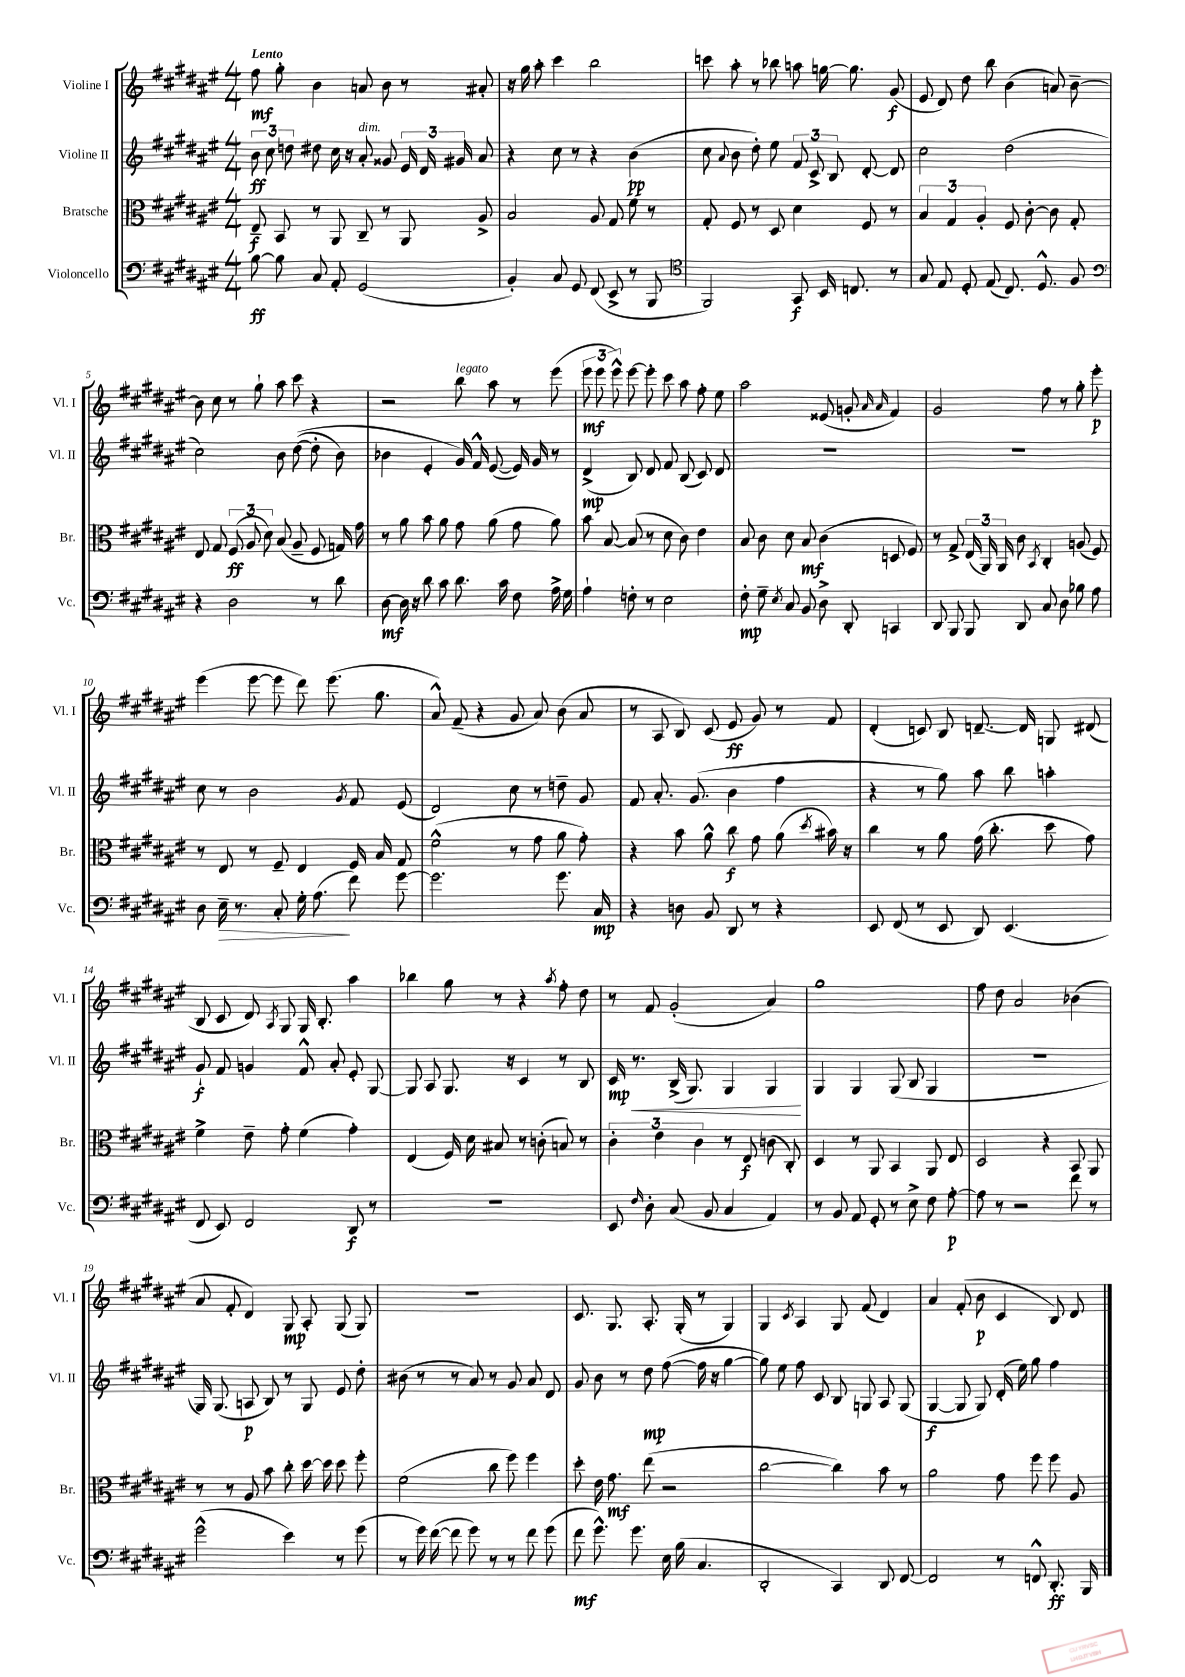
<<
\new StaffGroup <<
\new Staff = "s0" \with { instrumentName = "Violine I" shortInstrumentName = "Vl. I" } {
    \clef treble \key fis \major \numericTimeSignature \time 4/4 \tempo "Lento"
    \autoBeamOff fis''8\mf gis''8-. b'4 a'8 b'8 r8 ais'8-. |
    r16 gis''16 ais''8-. cis'''4 b''2 |
    c'''8 ais''8-. r8 bes''8 a''8 g''16~ g''8. gis'8\f( |
    eis'8 dis'8) dis''8 b''8 b'4( a'8) b'8~-- |
    b'8 cis''8 r8 gis''8-! ais''8 cis'''8 r4 |
    r2 b''8^\markup { \italic "legato" } ais''8 r8 eis'''8( |
    \tuplet 3/2 { eis'''8\mf eis'''8 eis'''8-^) } eis'''8~ eis'''8-. cis'''8 ais''8 fis''8-. eis''8 |
    ais''2 eisis'8( g'8-. \grace { ais'16 ais'16 } fis'4) |
    gis'2 fis''8 r8 gis''8-. eis'''8-.\p |
    eis'''4( eis'''8~ eis'''8 dis'''8) eis'''8.( gis''8. |
    ais'8-^) fis'8--( r4 gis'8 ais'8) b'8( ais'8 |
    r8 ais8 b8) cis'8( eis'8\ff gis'8) r8 fis'8 |
    dis'4-.( c'8) b8 d'8.~-- d'16 g8 dis'8( |
    b8 cis'8 dis'8) \acciaccatura { ais8 } gis8 gis16 b8.-. ais''4 |
    bes''4 gis''8 r8 r4 \acciaccatura { ais''8 } fis''8-. dis''8 |
    r8 fis'8 gis'2-.( ais'4) |
    gis''1 |
    fis''8 dis''8 ais'2 bes'4( |
    ais'8 fis'8-. dis'4) gis8\mp ais8-. gis8( gis8) |
    R1 |
    cis'8. gis8. ais8.-. gis16-.( r8 gis4) |
    gis4 \acciaccatura { cis'8 } ais4 gis8 fis'8( dis'4) |
    ais'4 fis'8-.( b'8\p cis'4 b8) dis'8 \bar "|." |
}
\new Staff = "s1" \with { instrumentName = "Violine II" shortInstrumentName = "Vl. II" } {
    \clef treble \key fis \major \numericTimeSignature \time 4/4
    \autoBeamOff \tuplet 3/2 { b'8\ff cis''8 d''8 } dis''8 cis''16 r16 ais'8-.^\markup { \italic "dim." } gisis'8 \tuplet 3/2 { eis'16 dis'16 gis'16 } ais'8 |
    r4 cis''8 r8 r4 b'4\pp( |
    cis''8 \appoggiatura { ais'8 } b'8 dis''8-.) eis''8 \tuplet 3/2 { fis'8 cis'8-> b8 } dis'8~-. dis'8 |
    cis''2 dis''2( |
    cis''2) b'8 dis''8~(\( dis''8-. b'8) |
    bes'4 eis'4-. gis'16\) fis'16-^ eis'8~( eis'16) gis'16 r8 |
    dis'4->\mp( b8) dis'8 fis'8 b8( cis'8) dis'8 |
    R1 |
    R1 |
    cis''8 r8 b'2 \acciaccatura { gis'8 } fis'8 eis'8( |
    dis'2) cis''8 r8 d''8-- gis'8 |
    fis'8 ais'8.-. gis'8.( b'4 fis''4 |
    r4 r8 gis''8) ais''8 b''8 a''4-. |
    gis'8-!\f fis'8 g'4 fis'8-^ ais'8-. eis'8-. gis8~ |
    gis8 ais8 gis8. r16 cis'4 r8 b8 |
    cis'16\mp\< r8. b16->( gis8.) gis4 gis4\! |
    gis4 gis4 gis8( b8 gis4 |
    R1 |
    gis16) gis8.( a8\p b8) r8 gis8 eis'8 dis''8-. |
    bis'8( r8 r8 ais'8) r8 gis'8 ais'8 dis'8 |
    gis'8 b'8 r8 dis''8\mp fis''8~( fis''16 r16 gis''4~ |
    gis''8) eis''8 fis''8 cis'8 b8 g8 ais8 g8( |
    gis4~\f gis8 gis8) dis'16-.( eis''16) gis''8 fis''4 \bar "|." |
}
\new Staff = "s2" \with { instrumentName = "Bratsche" shortInstrumentName = "Br." } {
    \clef alto \key fis \major \numericTimeSignature \time 4/4
    \autoBeamOff eis8--\f b,8 r8 ais,8 cis8-- r8 ais,8 ais8-> |
    b2 ais8 gis8 fis'8 r8 |
    gis8-. fis8 r8 dis8 dis'4 fis8 r8 |
    \tuplet 3/2 { b4 gis4 ais4-. } fis8 cis'8~-. cis'8 gis8-. |
    eis8 gis8 \tuplet 3/2 { fis8\ff( ais8 dis'8) } b8( ais8-- fis8 g16) gis'16 |
    r8 ais'8 b'8 ais'8 gis'8 ais'8( gis'8 ais'8) |
    b'8 b8~ b8( r8 dis'8 cis'8) eis'4 |
    b8 cis'8 dis'8 b8\mf cis'4( d8 fis8) |
    r8 gis8-> \tuplet 3/2 { eis16( ais,16) ais,16 } cis'8 \acciaccatura { b,8 } cis4-. a8( fis8) |
    r8 eis8 r8 fis8-- eis4 fis16 b16 gis8 |
    fis'2-^( r8 gis'8 ais'8 gis'8-.) |
    r4 b'8 ais'8-^ cis''8\f gis'8 ais'8( \acciaccatura { dis''8 } bis'16) r16 |
    cis''4 r8 ais'8 gis'16( cis''8.-. dis''8 gis'8) |
    fis'4-> eis'8-- gis'8-. fis'4( gis'4-.) |
    eis4( fis16) dis'16 bis8 r8 c'8-.( b8) r8 |
    \tuplet 3/2 { cis'4-. eis'4 cis'4 } r8 eis8\f c'8( cis8-.) |
    dis4 r8 ais,8 b,4 ais,8 eis8 |
    dis2 r4 b,8 ais,8 |
    r8 r8 ais8 b'8 cis''8-. dis''16~ dis''16 dis''8 fis''8-. |
    fis'2( cis''8 fis''8) fis''4 |
    dis''8-. eis'16 gis'8.\mf eis''8( r2 |
    cis''2~ cis''4) b'8 r8 |
    ais'2 gis'8 fis''8 fis''8 ais8 \bar "|." |
}
\new Staff = "s3" \with { instrumentName = "Violoncello" shortInstrumentName = "Vc." } {
    \clef bass \key fis \major \numericTimeSignature \time 4/4
    \autoBeamOff b8~\ff b8 cis8 ais,8-. gis,2( |
    b,4-.) cis8 gis,8 fis,8( eis,8-> r8 b,,8 |
    \clef tenor fis,2) gis,8\f b,16 c8. r8 |
    gis8 eis8 dis8-. eis8( cis8.) dis8.-^ fis8 |
    \clef bass r4 dis2 r8 dis'8 |
    dis8~\mf dis16 r16 dis'8 cis'8 dis'8. cis'16 fis8 ais16-> gis16 |
    ais4-! f8-. r8 eis2 |
    fis8-.\mp gis8-- \acciaccatura { eis8 } cis8 b,8 dis8-> dis,8-. c,4 |
    dis,8 b,,8 b,,8 dis,8 cis8 dis8 bes8 ais8 |
    dis8 eis16--\> r8. cis8-. gis16-. ais8.\!( fis'8) gis'8~ |
    gis'2. gis'8. cis16\mp |
    r4 d8 b,8 dis,8 r8 r4 |
    eis,8 fis,8( r8 eis,8 dis,8) eis,4.( |
    fis,8 eis,8) fis,2 dis,8\f r8 |
    R1 |
    eis,8 \grace { fis16 } dis8-. cis8( b,8 cis4 ais,4) |
    r8 b,8 ais,8 gis,8-. r8 eis8-> fis8 ais8~-.\p |
    ais8 r8 r2 fis'8 r8 |
    gis'2-^( eis'4) r8 gis'8( |
    r8 gis'16) fis'16~( fis'8 gis'8) r8 r8 fis'8 gis'8( |
    fis'8\mf gis'8.-^) gis'8. eis16 b16( cis4. |
    dis,2-. cis,4) dis,8 fis,8~ |
    fis,2 r8 f,8-^ dis,8.-.\ff b,,16 \bar "|." |
}
>>
>>
